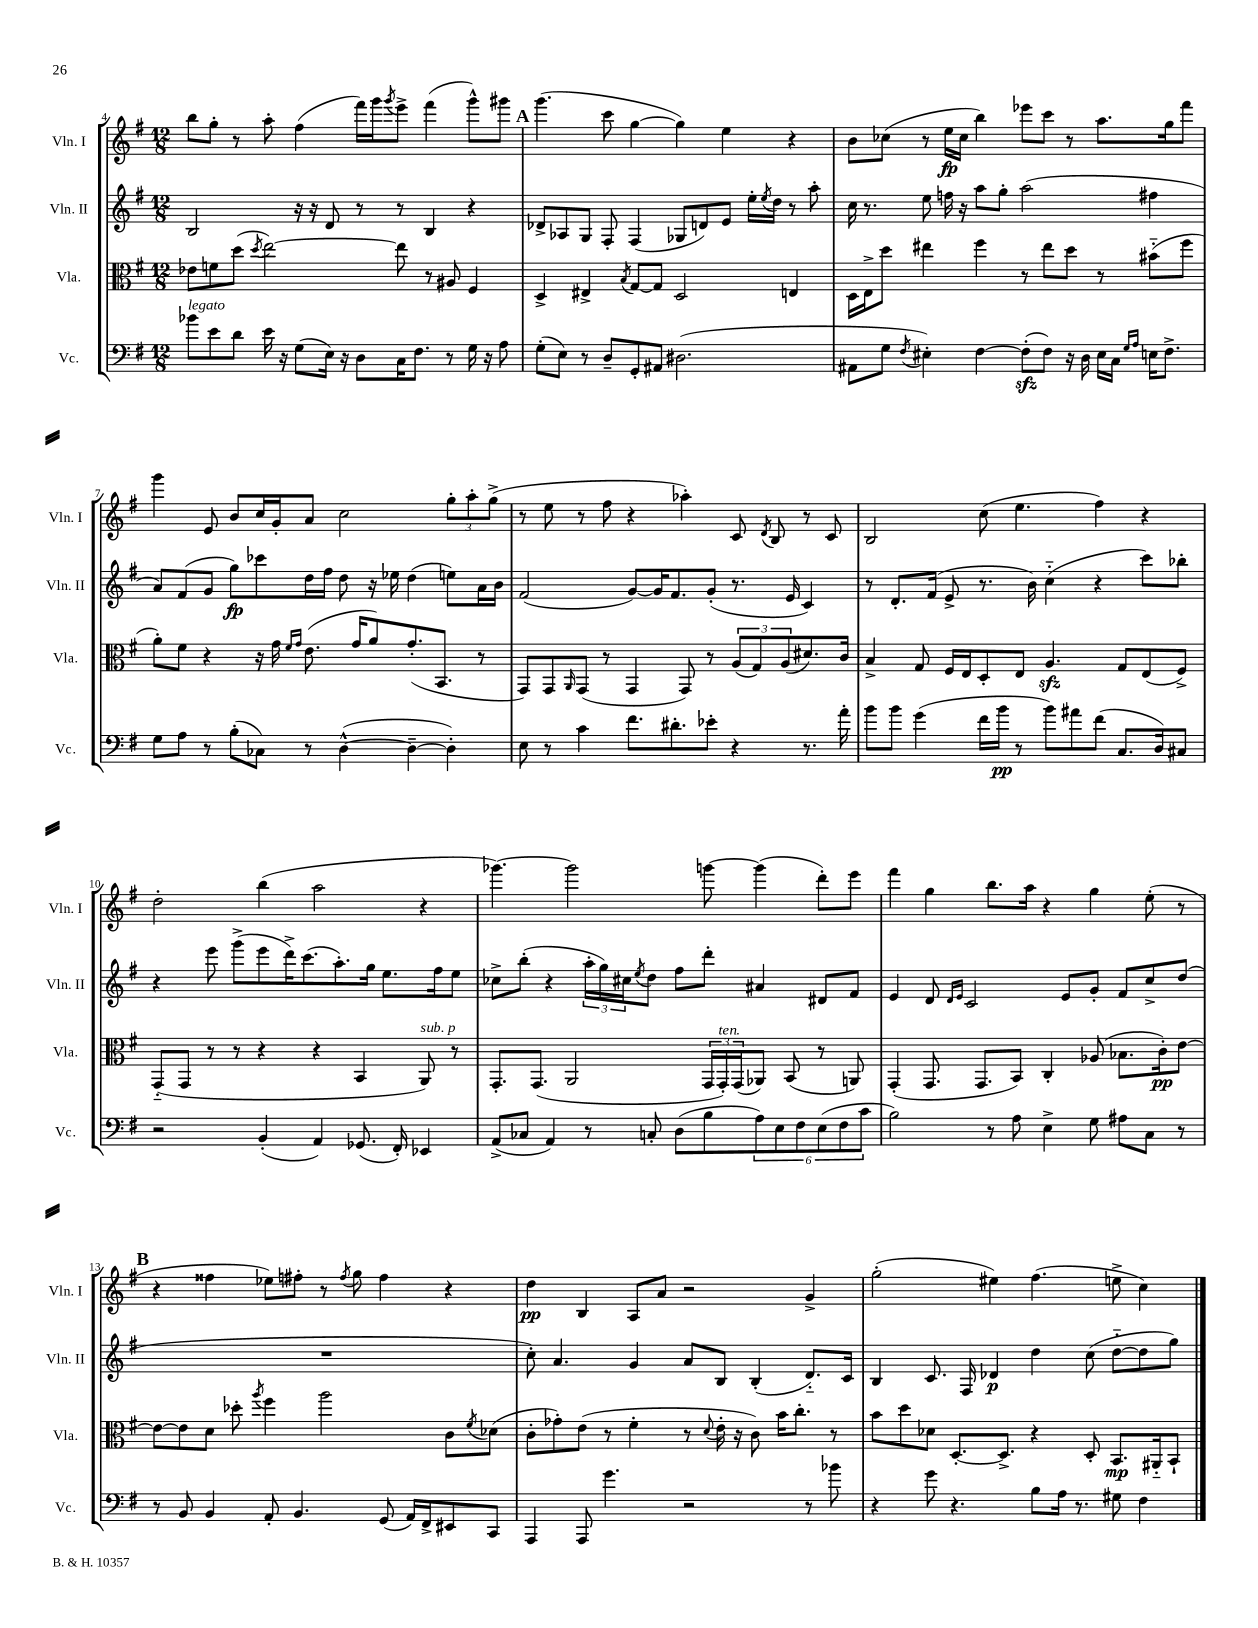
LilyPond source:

<<
\new StaffGroup <<
\new Staff = "s0" \with { instrumentName = "Vln. I" shortInstrumentName = "Vln. I" } {
    \clef treble \key g \major \numericTimeSignature \time 12/8
    b''8 g''8-. r8 a''8-. fis''4( fis'''16) g'''16 \acciaccatura { g'''8 } e'''8-> fis'''4( g'''8-^) gis'''8 |
    \mark \markup { \bold "A" } g'''4.( c'''8 g''4~ g''4) e''4 r4 |
    b'8 ces''8( r8 e''16\fp ces''16 b''4) ees'''8 c'''8 r8 a''8. g''16 fis'''8 |
    g'''4 e'8 b'8 c''16 g'16-. a'8 c''2 \tuplet 3/2 { g''8-. a''8-. g''8->( } |
    r8 e''8 r8 fis''8 r4 aes''4-.) c'8 \acciaccatura { d'8 } b8 r8 c'8 |
    b2 c''8( e''4. fis''4) r4 |
    d''2-. b''4( a''2 r4 |
    ges'''4.~) ges'''2 g'''8~ g'''4( d'''8-.) e'''8 |
    fis'''4 g''4 b''8. a''16 r4 g''4 e''8-.( r8 |
    \mark \markup { \bold "B" } r4 fisis''4 ees''8) fis''8-. r8 \acciaccatura { fis''8 } g''8 fis''4 r4 |
    d''4\pp b4 a8 a'8 r2 g'4-> |
    g''2-.( eis''4) fis''4.( e''8-> c''4) \bar "|." |
}
\new Staff = "s1" \with { instrumentName = "Vln. II" shortInstrumentName = "Vln. II" } {
    \clef treble \key g \major \numericTimeSignature \time 12/8
    b2 r16 r16 d'8 r8 r8 b4 r4 |
    \mark \markup { \bold "A" } des'8-> aes8 g8 fis8-. fis4( ges8 d'8) e'8 e''16-. \acciaccatura { e''8 } d''16 r8 a''8-. |
    c''16 r8. e''8 f''16 r16 a''8 g''8-. a''2( fis''4 |
    a'8) fis'8( g'8 g''8\fp) ces'''8 d''16 fis''16 d''8 r16 ees''16 d''4( e''8) a'16 b'16 |
    fis'2( g'8~) g'16 fis'8. g'8-.( r8. e'16 c'4) |
    r8 d'8.-. fis'16( e'8-> r8. b'16) c''4-_( r4 c'''8) bes''8-. |
    r4 e'''8 g'''8->( e'''8 d'''16->) c'''8.( a''8.-.) g''16 e''8. fis''16 e''8 |
    ces''8-> b''8-.( r4 \tuplet 3/2 { a''16-. g''16) cis''16 } \acciaccatura { e''8 } d''8 fis''8 d'''8-. ais'4 dis'8 fis'8 |
    e'4 d'8 \grace { d'16 e'16 } c'2 e'8 g'8-. fis'8 c''8-> d''8( |
    \mark \markup { \bold "B" } R1. |
    c''8-.) a'4. g'4 a'8 b8 b4-.( d'8.-_) c'16 |
    b4 c'8. fis16 des'4\p d''4 c''8( d''8~-_ d''8 g''8) \bar "|." |
}
\new Staff = "s2" \with { instrumentName = "Vla." shortInstrumentName = "Vla." } {
    \clef alto \key g \major \numericTimeSignature \time 12/8
    ees'8 f'8 d''8( \acciaccatura { d''8 } e''2~) e''8 r8 ais8 fis4 |
    \mark \markup { \bold "A" } d4-> eis4-> \acciaccatura { b8 } g8~ g8 d2 e4 |
    d16 e16-> d''8 eis''4 fis''4 r8 eis''8 d''8 r8 bis'8-_( fis''8 |
    a'8-.) fis'8 r4 r16 g'16 \grace { fis'16 g'16 } e'8.( g'16 a'8) g'8.-.( b,8. r8 |
    g,8) g,8 \grace { a,16 } g,8( r8 g,4 g,8) r8 \tuplet 3/2 { a8( g8) a8( } dis'8.) c'16 |
    b4-> g8 fis16 e16 d8-. e8 a4.\sfz g8 e8( fis8->) |
    g,8-_( g,8 r8 r8 r4 r4 b,4 a,8^\markup { \italic "sub. p" }) r8 |
    g,8.-. g,8.( a,2 \tuplet 3/2 { g,16 g,16-.^\markup { \italic "ten." }) g,16( } aes,8) b,8( r8 a,8) |
    g,4-.( g,8. g,8. b,8) c4-. aes8( bes8. c'16-.\pp) e'8~ |
    \mark \markup { \bold "B" } e'8~ e'8 d'8 des''8-. \acciaccatura { a''8 } fis''4 a''2 c'8 \acciaccatura { fis'8 } des'8( |
    c'8-. ges'8-.) e'8( r8 fis'4-. r8 \appoggiatura { d'8 } e'16-. r16 c'8) b'16 c''8.-. r8 |
    b'8 d''8 des'8 d8.~-. d8.-> r4 d8-. b,8.\mp ais,16-_ b,8-! \bar "|." |
}
\new Staff = "s3" \with { instrumentName = "Vc." shortInstrumentName = "Vc." } {
    \clef bass \key g \major \numericTimeSignature \time 12/8
    bes'8^\markup { \italic "legato" } e'8 d'8 e'16 r16 g8( e16) r16 d8 c16 fis8. r8 g16 r16 a8 |
    \mark \markup { \bold "A" } g8-.( e8) r8 d8-- g,8-. ais,8 dis2.( |
    ais,8 g8 \acciaccatura { fis8 } eis4-.) fis4~ fis8-.\sfz( fis8) r16 d16 eis16 c16 \grace { g16 a16 } e16 fis8.-> |
    g8 a8 r8 b8-.( ces8) r8 d4~-^( d4~-- d4-.) |
    e8 r8 c'4 fis'8. dis'8.-. ees'8-. r4 r8. a'16-. |
    b'8 b'8 g'4( fis'16 b'16\pp r8 b'8) ais'8 fis'8( c8. d16) cis8 |
    r2 b,4-.( a,4) ges,8.( fis,16-.) ees,4 |
    a,8->( ces8 a,4) r8 c8-. d8( b8 \tuplet 6/4 { a8) e8 fis8 e8( fis8 c'8 } |
    b2) r8 a8 e4-> g8 ais8 c8 r8 |
    \mark \markup { \bold "B" } r8 b,8 b,4 a,8-. b,4. g,8( a,16) fis,16-> eis,8 c,8 |
    a,,4 a,,8 g'4. r2 r8 bes'8 |
    r4 g'8 r4. b8 a16 r8. gis8 fis4 \bar "|." |
}
>>
>>
\layout { \context { \Score currentBarNumber = #4 } }
